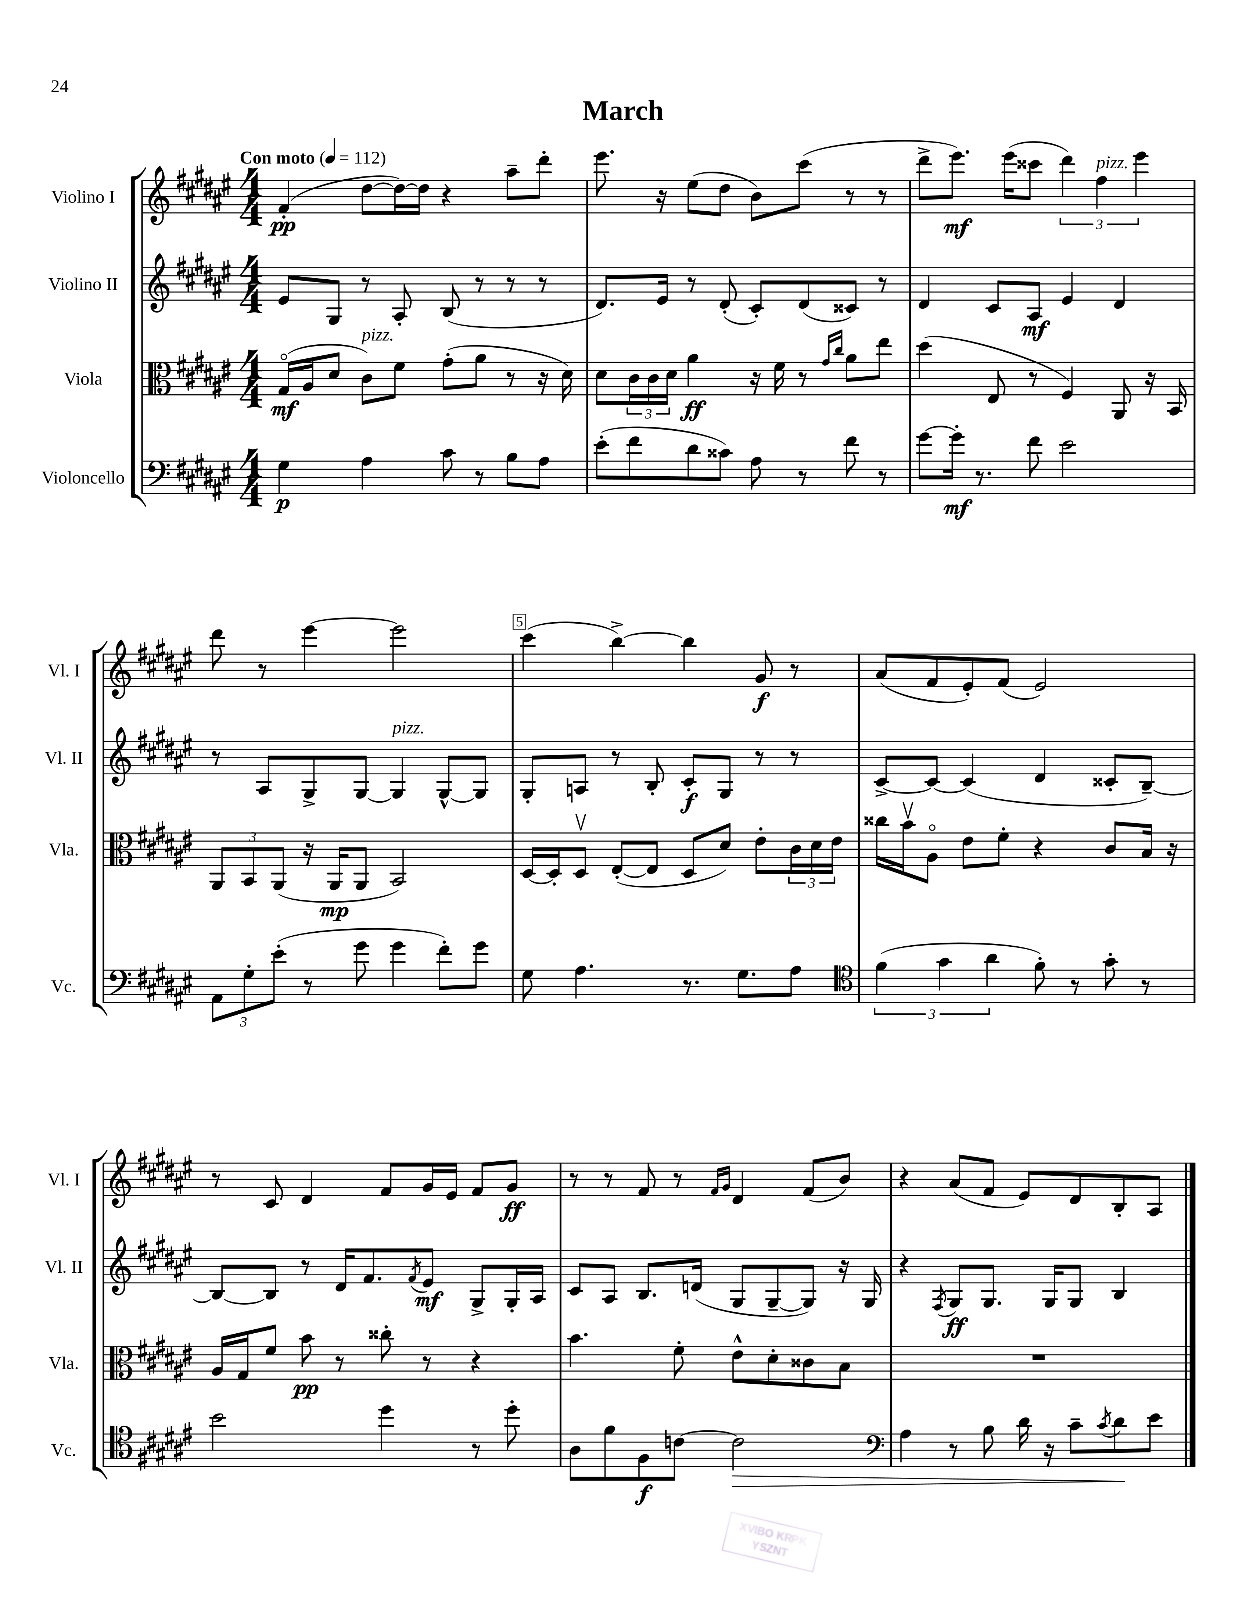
\header { title = "March" }
<<
\new StaffGroup <<
\new Staff = "s0" \with { instrumentName = "Violino I" shortInstrumentName = "Vl. I" } {
    \clef treble \key fis \major \numericTimeSignature \time 4/4 \tempo "Con moto" 4 = 112
    fis'4-.\pp( dis''8~ dis''16~) dis''16 r4 ais''8-- dis'''8-. |
    eis'''8. r16 eis''8( dis''8 b'8) cis'''8( r8 r8 |
    dis'''8-> eis'''8.\mf) eis'''16( cisis'''8 \tuplet 3/2 { dis'''4) fis''4^\markup { \italic "pizz." } eis'''4 } |
    dis'''8 r8 eis'''4~ eis'''2 |
    cis'''4( b''4~->) b''4 gis'8\f r8 |
    ais'8( fis'8 eis'8-.) fis'8( eis'2) |
    r8 cis'8 dis'4 fis'8 gis'16 eis'16 fis'8 gis'8\ff |
    r8 r8 fis'8 r8 \grace { fis'16 gis'16 } dis'4 fis'8( b'8) |
    r4 ais'8( fis'8 eis'8) dis'8 b8-. ais8 \bar "|." |
}
\new Staff = "s1" \with { instrumentName = "Violino II" shortInstrumentName = "Vl. II" } {
    \clef treble \key fis \major \numericTimeSignature \time 4/4
    eis'8 gis8 r8 ais8-. b8( r8 r8 r8 |
    dis'8.) eis'16 r8 dis'8-.( cis'8-.) dis'8( cisis'8) r8 |
    dis'4 cis'8 ais8\mf eis'4 dis'4 |
    r8 ais8 gis8-> gis8~ gis4^\markup { \italic "pizz." } gis8~-^ gis8 |
    gis8-. a8 r8 b8-. cis'8-.\f gis8 r8 r8 |
    cis'8~-> cis'8~ cis'4( dis'4 cisis'8-. b8~--) |
    b8~ b8 r8 dis'16 fis'8. \acciaccatura { fis'8 } eis'8\mf gis8-> gis16-. ais16 |
    cis'8 ais8 b8. d'16( gis8 gis8~-- gis8) r16 gis16 |
    r4 \acciaccatura { fis8 } gis8\ff gis8. gis16 gis8 b4 \bar "|." |
}
\new Staff = "s2" \with { instrumentName = "Viola" shortInstrumentName = "Vla." } {
    \clef alto \key fis \major \numericTimeSignature \time 4/4
    gis16\flageolet\mf( ais16 dis'8 cis'8^\markup { \italic "pizz." }) fis'8 gis'8-.( ais'8 r8 r16 dis'16) |
    dis'8 \tuplet 3/2 { cis'16 cis'16 dis'16 } ais'4\ff r16 fis'16 r8 \grace { gis'16 cis''16 } ais'8 eis''8 |
    dis''4( eis8 r8 fis4) ais,8 r16 b,16 |
    \tuplet 3/2 { ais,8 b,8 ais,8( } r16 ais,16\mp ais,8 b,2) |
    dis16~ dis16-. dis8\upbow eis8~-.( eis8 dis8 dis'8) eis'8-. \tuplet 3/2 { cis'16 dis'16 eis'16 } |
    cisis''16 b'16\upbow ais8\flageolet eis'8 fis'8-. r4 cis'8 b16 r16 |
    ais16 gis16 fis'8 b'8\pp r8 cisis''8-. r8 r4 |
    b'4. fis'8-. eis'8-^ dis'8-. cisis'8 b8 |
    R1 \bar "|." |
}
\new Staff = "s3" \with { instrumentName = "Violoncello" shortInstrumentName = "Vc." } {
    \clef bass \key fis \major \numericTimeSignature \time 4/4
    gis4\p ais4 cis'8 r8 b8 ais8 |
    eis'8-.( fis'8 dis'8 cisis'8) ais8 r8 fis'8 r8 |
    gis'8~ gis'16-.\mf r8. fis'8 eis'2 |
    \tuplet 3/2 { ais,8 gis8-. eis'8-.( } r8 gis'8 gis'4 fis'8-.) gis'8 |
    gis8 ais4. r8. gis8. ais8 |
    \clef tenor \tuplet 3/2 { fis'4( gis'4 ais'4 } fis'8-.) r8 gis'8-. r8 |
    b'2 dis''4 r8 dis''8-. |
    ais8 fis'8 fis8\f c'8~ c'2\> |
    \clef bass ais4 r8 b8 dis'16 r16 cis'8-- \acciaccatura { cis'8 } dis'8\! eis'8 \bar "|." |
}
>>
>>
\layout { \context { \Score \override BarNumber.break-visibility = ##(#f #t #t) barNumberVisibility = #(every-nth-bar-number-visible 5) \override BarNumber.stencil = #(make-stencil-boxer 0.1 0.3 ly:text-interface::print) } }
